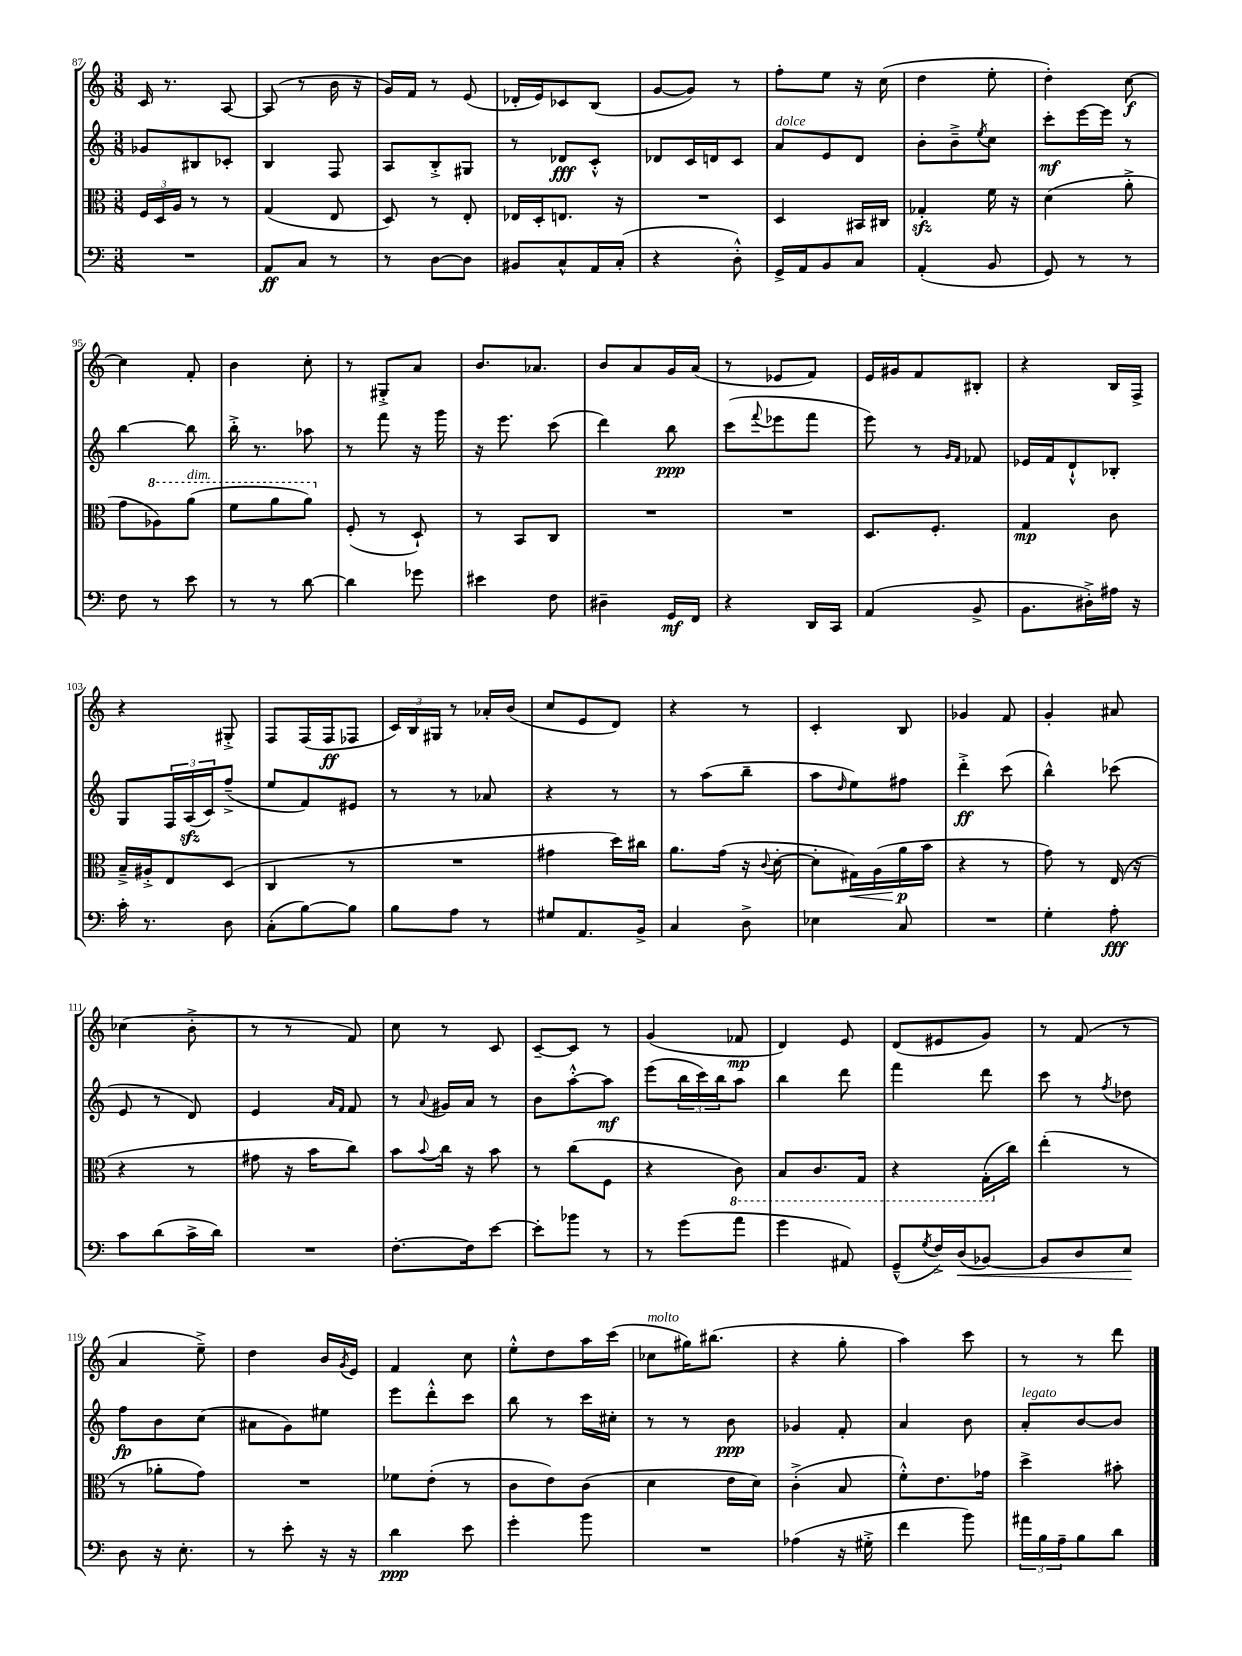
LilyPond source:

<<
\new StaffGroup <<
\new Staff = "s0" {
    \clef treble \key c \major \numericTimeSignature \time 3/8
    c'16 r8. a8~ |
    a8( r8 b'16 r16 |
    g'16) f'16 r8 e'8( |
    des'16-. e'16) ces'8 b8( |
    g'8~ g'8) r8 |
    f''8-. e''8 r16 c''16( |
    d''4 e''8-. |
    d''4-.) c''8~\f |
    c''4 f'8-. |
    b'4 c''8-. |
    r8 gis8-.-> a'8 |
    b'8. aes'8. |
    b'8 a'8 g'16 a'16( |
    r8 ees'8 f'8) |
    e'16 gis'16 f'8 bis8-. |
    r4 b16 f16-> |
    r4 gis8-.-> |
    f8 f16( f16\ff fes8 |
    \tuplet 3/2 { c'16) b16 gis16 } r8 aes'16-. b'16( |
    c''8 e'8 d'8) |
    r4 r8 |
    c'4-. b8 |
    ges'4 f'8 |
    g'4-. ais'8 |
    ces''4( b'8-.-> |
    r8 r8 f'8) |
    c''8 r8 c'8 |
    c'8~-- c'8 r8 |
    g'4( fes'8\mp |
    d'4) e'8 |
    d'8( eis'8 g'8) |
    r8 f'8( r8 |
    a'4 e''8--->) |
    d''4 b'16 \acciaccatura { g'8 } e'16 |
    f'4 c''8 |
    e''8-.-^ d''8 a''16 c'''16( |
    ces''8^\markup { \italic "molto" } gis''16) bis''8.( |
    r4 g''8-. |
    a''4) c'''8 |
    r8 r8 d'''8 \bar "|." |
}
\new Staff = "s1" {
    \clef treble \key c \major \numericTimeSignature \time 3/8
    ges'8 bis8 ces'8-. |
    b4 f8 |
    a8 b8-.-> gis8 |
    r8 des'8\fff c'8-.-^ |
    des'8 c'16 d'16 c'8 |
    a'8^\markup { \italic "dolce" } e'8 d'8 |
    b'8-. b'8---> \acciaccatura { e''8 } c''8 |
    c'''8-.\mf e'''16~ e'''16 r8 |
    b''4~ b''8 |
    b''16-.-> r8. aes''8 |
    r8 f'''8 r16 g'''16 |
    r16 e'''8. c'''8( |
    d'''4) b''8\ppp |
    c'''8( \appoggiatura { f'''8 } ees'''8 f'''8 |
    e'''8) r8 \grace { g'16 f'16 } fes'8 |
    ees'16 f'16 d'8-!-^ bes8-. |
    g8 \tuplet 3/2 { f16 a16\sfz( c'16) } f''8--->( |
    e''8 f'8) eis'8 |
    r8 r8 aes'8 |
    r4 r8 |
    r8 a''8( b''8-- |
    a''8 \grace { d''16 } e''8) fis''8 |
    d'''4-.->\ff c'''8( |
    b''4-^) ces'''8( |
    e'8 r8 d'8) |
    e'4 \grace { a'16 f'16 } f'8 |
    r8 \appoggiatura { a'8 } gis'16 a'16 r8 |
    b'8 a''8~-.-^ a''8\mf |
    e'''8( \tuplet 3/2 { b''16 c'''16) b''16 } a''8 |
    b''4 d'''8 |
    f'''4 d'''8 |
    c'''8 r8 \acciaccatura { f''8 } des''8 |
    f''8\fp b'8 c''8( |
    ais'8 g'8) eis''8 |
    e'''8 d'''8-.-^ c'''8 |
    b''8 r8 c'''16 cis''16-. |
    r8 r8 b'8\ppp |
    ges'4 f'8-. |
    a'4 b'8 |
    a'8-.^\markup { \italic "legato" } b'8~ b'8 \bar "|." |
}
\new Staff = "s2" {
    \clef alto \key c \major \numericTimeSignature \time 3/8
    \tuplet 3/2 { f16 d16 a16 } r8 r8 |
    g4( e8 |
    d8) r8 e8-. |
    ees16 d16-. e8. r16 |
    R4. |
    d4 bis,16 cis16 |
    ges4-.\sfz f'16 r16 |
    d'4( a'8-.-> |
    g'8 \ottava #1 aes'8) a''8^\markup { \italic "dim." }( |
    f''8 a''8 a''8) \ottava #0 |
    f8-.( r8 d8-!) |
    r8 b,8 c8 |
    R4. |
    R4. |
    d8. f8.-. |
    g4\mp c'8 |
    b16---> ais16-.-> e8 d8( |
    c4 r8 |
    R4. |
    gis'4 d''16) cis''16 |
    a'8. g'16( r16 \appoggiatura { c'8 } d'16~-. |
    d'8-. gis16\<) a16( a'16\p\! b'16 |
    r4 r8 |
    g'8) r8 e16( r16 |
    r4 r8 |
    gis'8 r16 b'16 c''8) |
    b'8 \appoggiatura { b'8 } c''16 r16 b'8 |
    r8 c''8( f8 |
    r4 \ottava #-1 c8) |
    b,8 c8. g,16 |
    r4 g,16-.( \ottava #0 c''16) |
    e''4-.( r8 |
    r8 aes'8-. g'8) |
    R4. |
    fes'8 e'8-.( r8 |
    c'8 e'8) c'8( |
    d'4 e'16 d'16) |
    c'4-.->( b8 |
    f'8-.-^) e'8. ges'16 |
    d''4-> bis'8-. \bar "|." |
}
\new Staff = "s3" {
    \clef bass \key c \major \numericTimeSignature \time 3/8
    R4. |
    a,8\ff c8 r8 |
    r8 d8~ d8 |
    bis,8 c8-^ a,16 c16-.( |
    r4 d8-.-^) |
    g,16-> a,16 b,8 c8 |
    a,4-.( b,8 |
    g,8) r8 r8 |
    f8 r8 e'8 |
    r8 r8 d'8~ |
    d'4 ges'8 |
    eis'4 f8 |
    dis4-- g,16\mf f,16 |
    r4 d,16 c,16 |
    a,4( b,8-> |
    b,8. dis16-.->) ais16 r16 |
    c'16-. r8. d8 |
    c8-.( b8~) b8 |
    b8 a8 r8 |
    gis8 a,8. b,16-> |
    c4 d8-> |
    ees4 c8 |
    R4. |
    g4-. a8-.\fff |
    c'8 d'8( c'16-> d'16) |
    R4. |
    f8.~-. f16 e'8~ |
    e'8-. bes'8 r8 |
    r8 g'8( a'8 |
    g'4 ais,8) |
    g,8---^( \acciaccatura { g8 } f16->) d16\<( bes,8~) |
    bes,8 d8 e8\! |
    d8 r16 e8.-. |
    r8 e'8-. r16 r16 |
    d'4\ppp e'8 |
    g'4-. b'8 |
    R4. |
    aes4( r16 gis16-.-> |
    f'4 b'8) |
    \tuplet 3/2 { ais'16 b16 a16-- } b8 d'8 \bar "|." |
}
>>
>>
\layout { \context { \Score currentBarNumber = #87 } }
